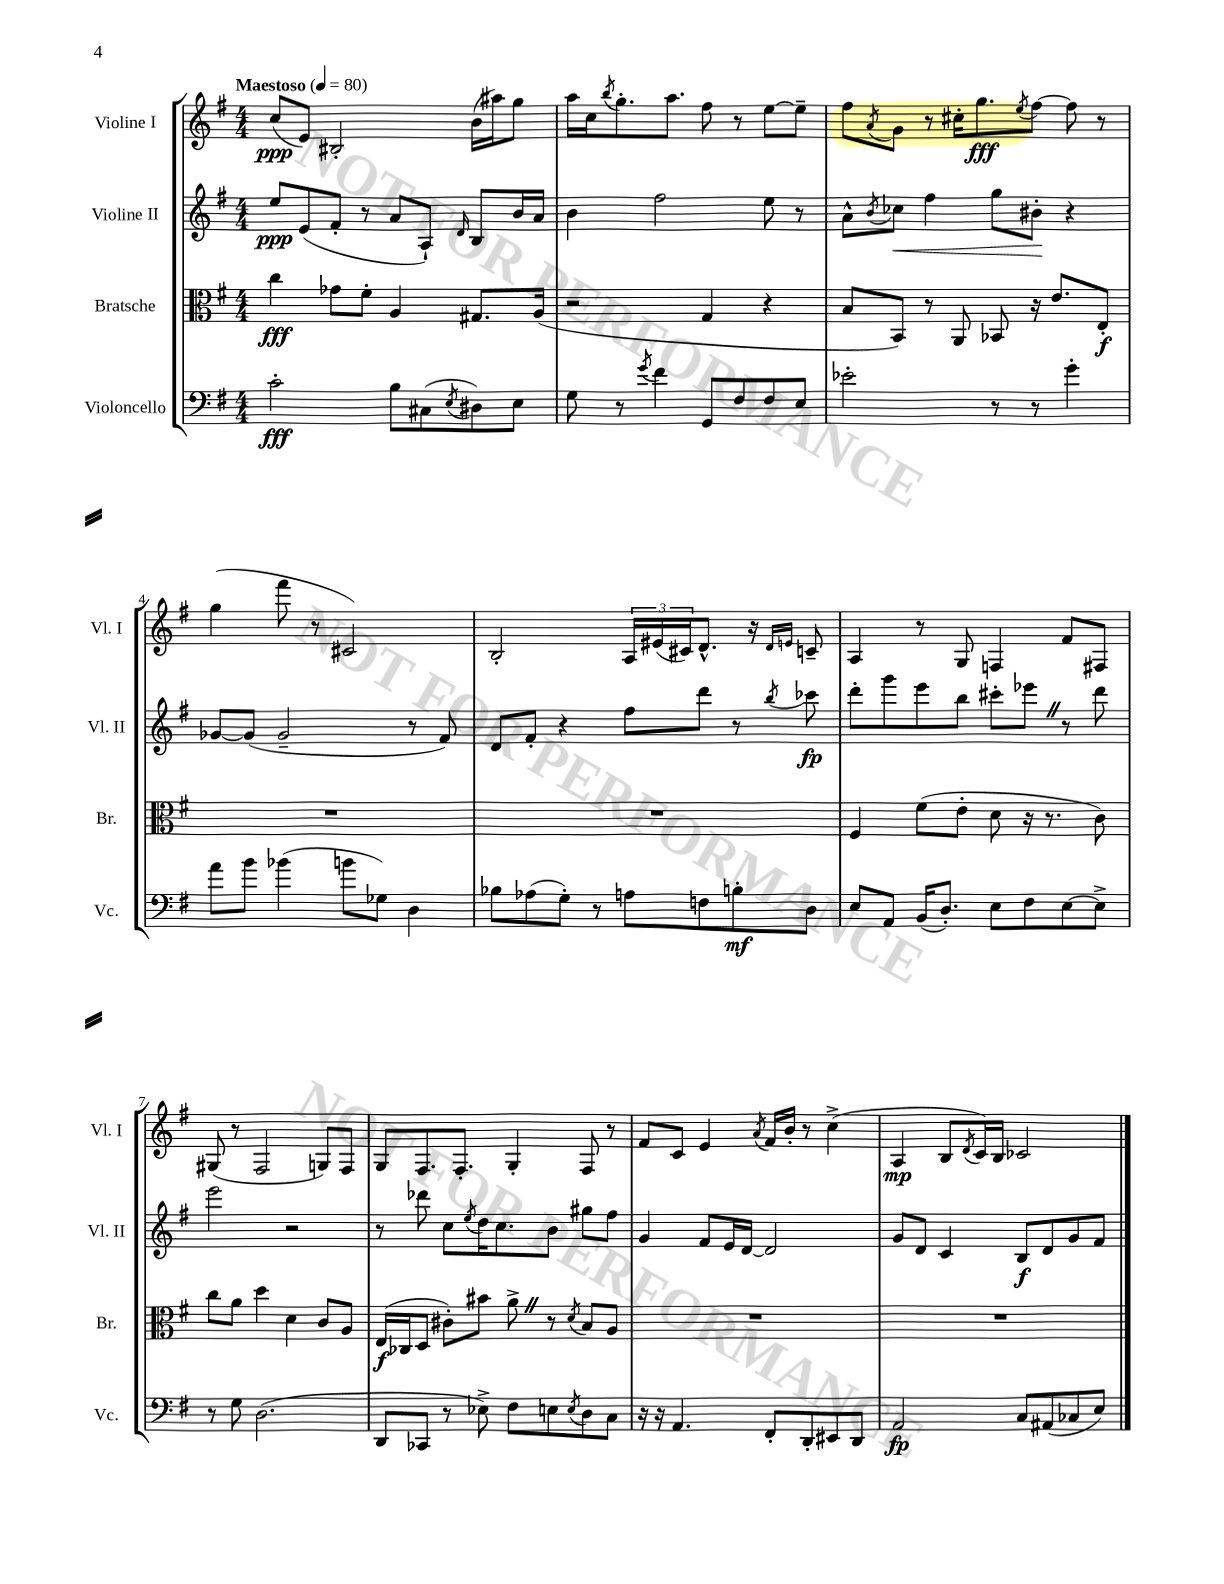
<<
\new StaffGroup <<
\new Staff = "s0" \with { instrumentName = "Violine I" shortInstrumentName = "Vl. I" } {
    \clef treble \key g \major \numericTimeSignature \time 4/4 \tempo "Maestoso" 4 = 80
    c''8\ppp( e'8) bis2-. b'16( ais''16) g''8 |
    a''16 c''16 \acciaccatura { b''8 } g''8.-. a''8. fis''8 r8 e''8~ e''8-- |
    fis''8 \acciaccatura { a'8 } g'8 r8 cis''16-. g''8.\fff \acciaccatura { e''8 } fis''8~ fis''8 r8 |
    g''4( fis'''8 r8 cis'2) |
    b2-. \tuplet 3/2 { a16 eis'16( cis'16) } d'8.-^ r16 \grace { d'16 e'16 } c'8-- |
    a4 r8 g8 f4 fis'8 fis8 |
    gis8( r8 fis2 g8) fis8 |
    g8 fis8. fis8.-. g4-. fis8 r8 |
    fis'8 c'8 e'4 \acciaccatura { a'8 } fis'16 b'16-. r8 c''4->( |
    a4\mp b8 \acciaccatura { d'8 } c'16) b16 ces'2 \bar "|." |
}
\new Staff = "s1" \with { instrumentName = "Violine II" shortInstrumentName = "Vl. II" } {
    \clef treble \key g \major \numericTimeSignature \time 4/4
    e''8\ppp e'8( fis'8-. r8 a'8 a8-!) \grace { d'16 } b8 b'16 a'16 |
    b'4 fis''2 e''8 r8 |
    a'8-^ \acciaccatura { b'8 } ces''8\< fis''4 g''8 bis'8-.\! r4 |
    ges'8~ ges'8( ges'2-- r8 fis'8) |
    d'8 fis'8-. r4 fis''8 d'''8 r8 \acciaccatura { b''8 } ces'''8\fp |
    d'''8-. g'''8 e'''8 b''8 cis'''8-. ees'''8 \once \override BreathingSign.text = \markup { \musicglyph "scripts.caesura.straight" } \breathe r8 d'''8 |
    e'''2 r2 |
    r8 des'''8 c''8 \acciaccatura { e''8 } d''16 c''8. b'8 gis''8 fis''8 |
    g'4 fis'8 e'16 d'16~ d'2 |
    g'8 d'8 c'4 b8\f d'8 g'8 fis'8 \bar "|." |
}
\new Staff = "s2" \with { instrumentName = "Bratsche" shortInstrumentName = "Br." } {
    \clef alto \key g \major \numericTimeSignature \time 4/4
    c''4\fff ges'8 fis'8-. a4 gis8. a16( |
    r2 g4 r4 |
    b8 b,8) r8 a,8 bes,8 r16 e'8. e8-.\f |
    R1 |
    R1 |
    fis4 fis'8( e'8-. d'8 r16 r8. c'8) |
    c''8 a'8 d''4 d'4 c'8 a8 |
    e16\f( ces16 d8 cis'8-.) bis'8 a'8-> \once \override BreathingSign.text = \markup { \musicglyph "scripts.caesura.straight" } \breathe r8 \acciaccatura { d'8 } b8 a8 |
    R1 |
    R1 \bar "|." |
}
\new Staff = "s3" \with { instrumentName = "Violoncello" shortInstrumentName = "Vc." } {
    \clef bass \key g \major \numericTimeSignature \time 4/4
    c'2-.\fff b8 cis8( \acciaccatura { e8 } dis8) e8 |
    g8 r8 \acciaccatura { g'8 } fis'4 g,8 fis8 fis8 e8 |
    ees'2-. r8 r8 g'4-. |
    a'8 b'8 bes'4( b'8 ges8) d4 |
    bes8 aes8( g8-.) r8 a8 f8 b8-.\mf d8 |
    e8 a,8 b,16( d8.-.) e8 fis8 e8~ e8-> |
    r8 g8 d2.( |
    d,8 ces,8 r8 ees8->) fis8 e8 \acciaccatura { e8 } d8 c8 |
    r16 r16 a,4. fis,8-. d,8-. eis,8 d,8 |
    a,2\fp c8 ais,8( ces8 e8) \bar "|." |
}
>>
>>
